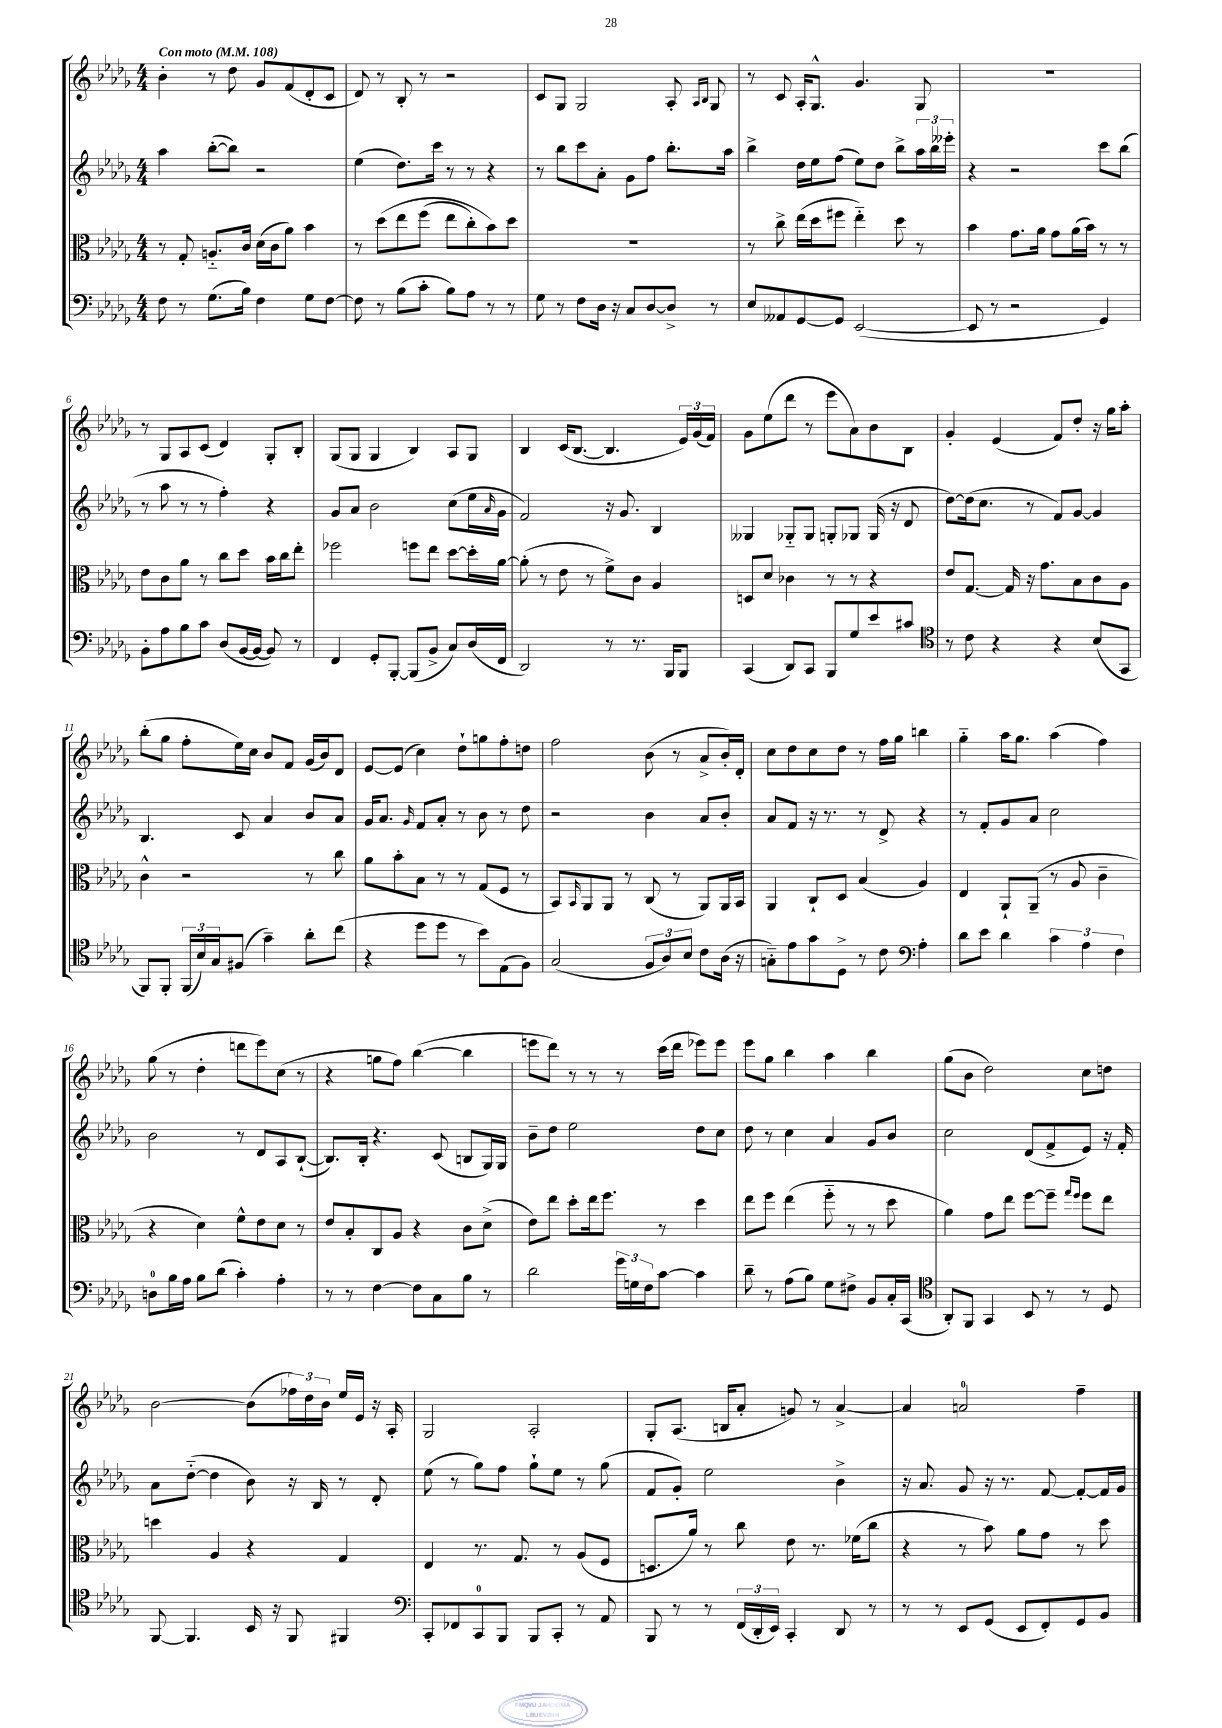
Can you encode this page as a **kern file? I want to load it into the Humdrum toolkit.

**kern	**kern	**kern	**kern
*staff4	*staff3	*staff2	*staff1
*clefF4	*clefC3	*clefG2	*clefG2
*k[b-e-a-d-g-]	*k[b-e-a-d-g-]	*k[b-e-a-d-g-]	*k[b-e-a-d-g-]
*M4/4	*M4/4	*M4/4	*M4/4
*MM108	*MM108	*MM108	*MM108
8F	8r	4aa-	4b-'
8r	8G-'	.	.
(8.G-	8.A'~	([8bb-'	8r
.	.	8bb-])	8dd-
16B-)	16c	.	.
4F	(16d-	2r	8g-
.	16c	.	.
.	8a-)	.	(8f
8G-	4b-	.	8d-'
[8F	.	.	8c
=	=	=	=
8F]	8r	(4ee-	8d-)
8r	&(8dd-	.	8r
(8B-	8ee-	8.dd-)	8B-'
8c'	(8ff	.	8r
.	.	16ccc	.
8B-)	8ee-	8r	2r
8A-	8cc')	8r	.
8r	8b-&)	4r	.
8r	8dd-	.	.
=	=	=	=
8G-	1r	8r	8c
8r	.	8bb-	8G-
8F	.	8ccc	2G-
16D-	.	8a-'	.
16r	.	.	.
8C	.	8g-	.
[8D-	.	8ff	.
8D-^]	.	8.bb-'	8A-'
.	.	.	16qqA-
.	.	.	16qqB-
8r	.	.	8G-
.	.	16aa-	.
=	=	=	=
8E-	8r	4bb-^	8r
8AA--	8cc^	.	8c
[8GG-	(16ee-	16dd-	16A-'
.	16dd-	16ee-	8.G-^^
8GG-]	8ff#	(8ff	.
([2EE-	4ee-'~)	8ee-)	4.g-
.	.	8dd-	.
.	8dd-	8bb-^	.
.	8r	24aa-	8G-
.	.	24bb-	.
.	.	24eee--'	.
=	=	=	=
8EE-]	4b-	4r	1r
8r	.	.	.
2r	8.g-	2r	.
.	16a-	.	.
.	8g-	.	.
.	(16a-	.	.
.	16b-)	.	.
4GG-)	8r	8ccc	.
.	8r	(8bb-	.
=	=	=	=
8BB-'	8e-	8r	8r
8A-	8c	8aa-	8G-
8B-	8a-	8r	8A-
8c	8r	8r	(8c
(8D-	8cc	4ff')	4d-)
[16BB-	8dd-	.	.
16BB-_	.	.	.
8BB-])	16b-	4r	8G-'
.	16cc	.	.
8r	8ee-'	.	8B-'
=	=	=	=
4FF	2ff-	8g-	(8G-
.	.	8a-	8G-
8GG-'	.	2b-	4G-
[8BBB-'	.	.	.
(8BBB-]	8ff	.	4B-)
8BB-^	8ee-	.	.
8C)	[8dd-	(8cc	8A-
(16D-	16dd-']	16ee-	8G-
.	.	16qqa-	.
16FF	[16a-	16g-	.
=	=	=	=
2DD-)	(8a-']	2f)	4B-
.	8r	.	.
.	8e-	.	(16c
.	.	.	[8.B-
.	8r	.	.
8r	8f^)	16r	4.B-]
.	.	8.g-	.
8.r	8c	.	.
.	4A-	4B-	.
16BBB-	.	.	.
8BBB-	.	.	24e-)
.	.	.	(24g-
.	.	.	24f)
=	=	=	=
(4CC	8D	4G--	8g-
.	8d-	.	(8ee-
8DD-)	4c-	8G-'~	8ddd-
8CC	.	8G-	8r
8BBB-	8r	8G'	8eee-
8G-	8r	8G-	8a-)
8e-	4r	(16G-	8b-
.	.	16r	.
8c#	.	8d-	8B-
=	=	=	=
*clefC4	*	*	*
8r	8e-	[8dd-)	4g-'
8c	[8.G-	(16dd-]	.
.	.	8.cc	.
4r	.	.	(4e-
.	16G-]	.	.
.	16r	8r	.
.	8.g-	.	.
4r	.	8f)	8f)
.	8B-	[8g-	8dd-'
(8B-	8c	4g-]	16r
.	.	.	16gg-
8GG-	8A-	.	8aa-'
=	=	=	=
8FF)	4c^^	4.B-	(8bb-'
8FF'	.	.	8gg-
(24FF	2r	.	8ff'
24B-)	.	.	.
24G-	.	.	.
(8F#	.	8c	16ee-)
.	.	.	16cc
4g-~)	.	4a-	8b-
.	.	.	8f
8a-'	8r	8b-	(16g-
.	.	.	16b-)
(8cc	8cc	8a-	8d-
=	=	=	=
4r	8a-	16g-	[8e-
.	.	8.a-	.
.	8b-'	.	(8e-]
.	.	16qqg-	.
8dd-	8B-	8f	4cc)
8dd-	8r	8a-'	.
8r	8r	8r	8dd-`
8b-)	(8G-	8b-	8gg
(8E-	8F	8r	8ff'
8F)	8r	8dd-	8dd
=	=	=	=
(2G-	8BB-)	2r	2ff
.	16qqBB-	.	.
.	8AA-	.	.
.	8AA-	.	.
.	8r	.	.
12F	(8C	4b-	(8b-
12A-)	.	.	.
.	8r	.	8r
12B-	.	.	.
8c	8AA-)	8a-	8a-^
(16A-	16AA-	8b-'	16b-')
16r	16BB-	.	16d-'
=	=	=	=
8G'~)	4AA-	8a-	8cc
8e-	.	8f	8dd-
8g-	8C`	16r	8cc
.	.	8.r	.
8D-^	8D-	.	8dd-
8r	(4B-	8r	8r
8c	.	8d-^	16ff
.	.	.	16gg-
*clefF4	*	*	*
4A-'	4A-)	4r	4bb
=	=	=	=
8d-	4E-	8r	4gg-'~
8e-	.	8f'	.
4d-	8AA-`	8g-	16aa-
.	.	.	8.gg-
.	(8AA-~	8a-	.
6c	8r	2cc	(4aa-
.	8A-	.	.
6A-	.	.	.
.	4c~	.	4ff)
6F	.	.	.
=	=	=	=
8D	4r	2b-	(8gg-
16B-	.	.	8r
16A-	.	.	.
8B-	4d-)	.	4dd-'
(8d-	.	.	.
4c')	8f^^	8r	8ddd
.	8e-	8d-	8eee-)
4A-'	8d-	8A-	(8cc
.	8r	([8B-`	8r
=	=	=	=
8r	8e-	8.B-])	4r
8r	8B-'	.	.
.	.	16B-'	.
[4F	8C	4.r	8gg
.	8A-	.	8ff)
8F]	4r	.	([4bb-
8C	.	(8c	.
8B-	8c	8B	4bb-]
8r	(8d-^	16G-)	.
.	.	16G-	.
=	=	=	=
2d-	8e-)	8b-~	8eee
.	8ee-	8dd-	8ddd-)
.	8dd-'	2ee-	8r
.	16ee-	.	8r
.	8.ff	.	.
24g-	.	.	8r
24G	.	.	.
24F	.	.	.
[8c	8r	.	(16ccc
.	.	.	16ddd-
4c]	4dd-	8dd-	8eee-)
.	.	8cc	8eee-
=	=	=	=
8d-~	8ee-	8dd-	8eee-
8r	8ff	8r	8gg-
(8A-	(4ee-	4cc	4bb-
8B-)	.	.	.
8G-	8ff'~	4a-	4aa-
8F#^	8r	.	.
8BB-	8r	8g-	4bb-
16C'	8dd-	8b-	.
(16CC	.	.	.
=	=	=	=
*clefC4	*	*	*
8AA-')	4a-)	2cc	(8gg-
8FF	.	.	8b-
4GG-	8g-	.	2dd-)
.	8ee-	.	.
8BB-	[8ff	(8d-	.
8r	8ff~]	8f^	.
.	16qqgg-	.	.
.	16qqff	.	.
8r	8ff	8e-)	8cc
8D-	8ee-	16r	8dd
.	.	16f'	.
=	=	=	=
[8FF	4dd	8a-	[2b-
4.FF]	.	([8dd-'~	.
.	4A-	4dd-]	.
16BB-	4r	8b-)	(8b-]
16r	.	.	.
8FF	.	16r	24ff-)
.	.	.	24dd-
.	.	16B-	.
.	.	.	24b-
4FF#	4G-	8r	16ee-
.	.	.	16e-
.	.	8d-'	16r
.	.	.	16A-'
=	=	=	=
*clefF4	*	*	*
8CC'	4E-	(8ee-	2G-
8FF-	.	8r	.
8CC	8.r	8gg-)	.
8BBB-	.	8ff	.
.	8.G-	.	.
8BBB-	.	8gg-`	2A-'
8CC'	8r	8ee-	.
8r	(8A-	8r	.
8AA-	8F	(8gg-	.
=	=	=	=
8BBB-	8.D	8f	8G-'
8r	.	8g-')	(8.A-
.	16a-)	.	.
8r	8r	2ee-	.
.	.	.	16B
(24FF	8cc	.	8a-'
24DD-'	.	.	.
24EE-)	.	.	.
4CC'	8e-	.	8g)
.	8.r	.	8r
8DD-	.	4b-^	[4a-^
.	(16f-	.	.
8r	8cc	.	.
=	=	=	=
8r	4r	16r	4a-]
.	.	8.a-	.
8r	.	.	.
8EE-	8r	8g-	2a
(8GG-	8b-)	16r	.
.	.	8.r	.
8EE-	8a-	.	.
8FF')	8g-	[8f	.
8GG-	8r	8f'_	4ff~
8BB-	8dd-	16f]	.
.	.	16g-	.
==	==	==	==
*-	*-	*-	*-
